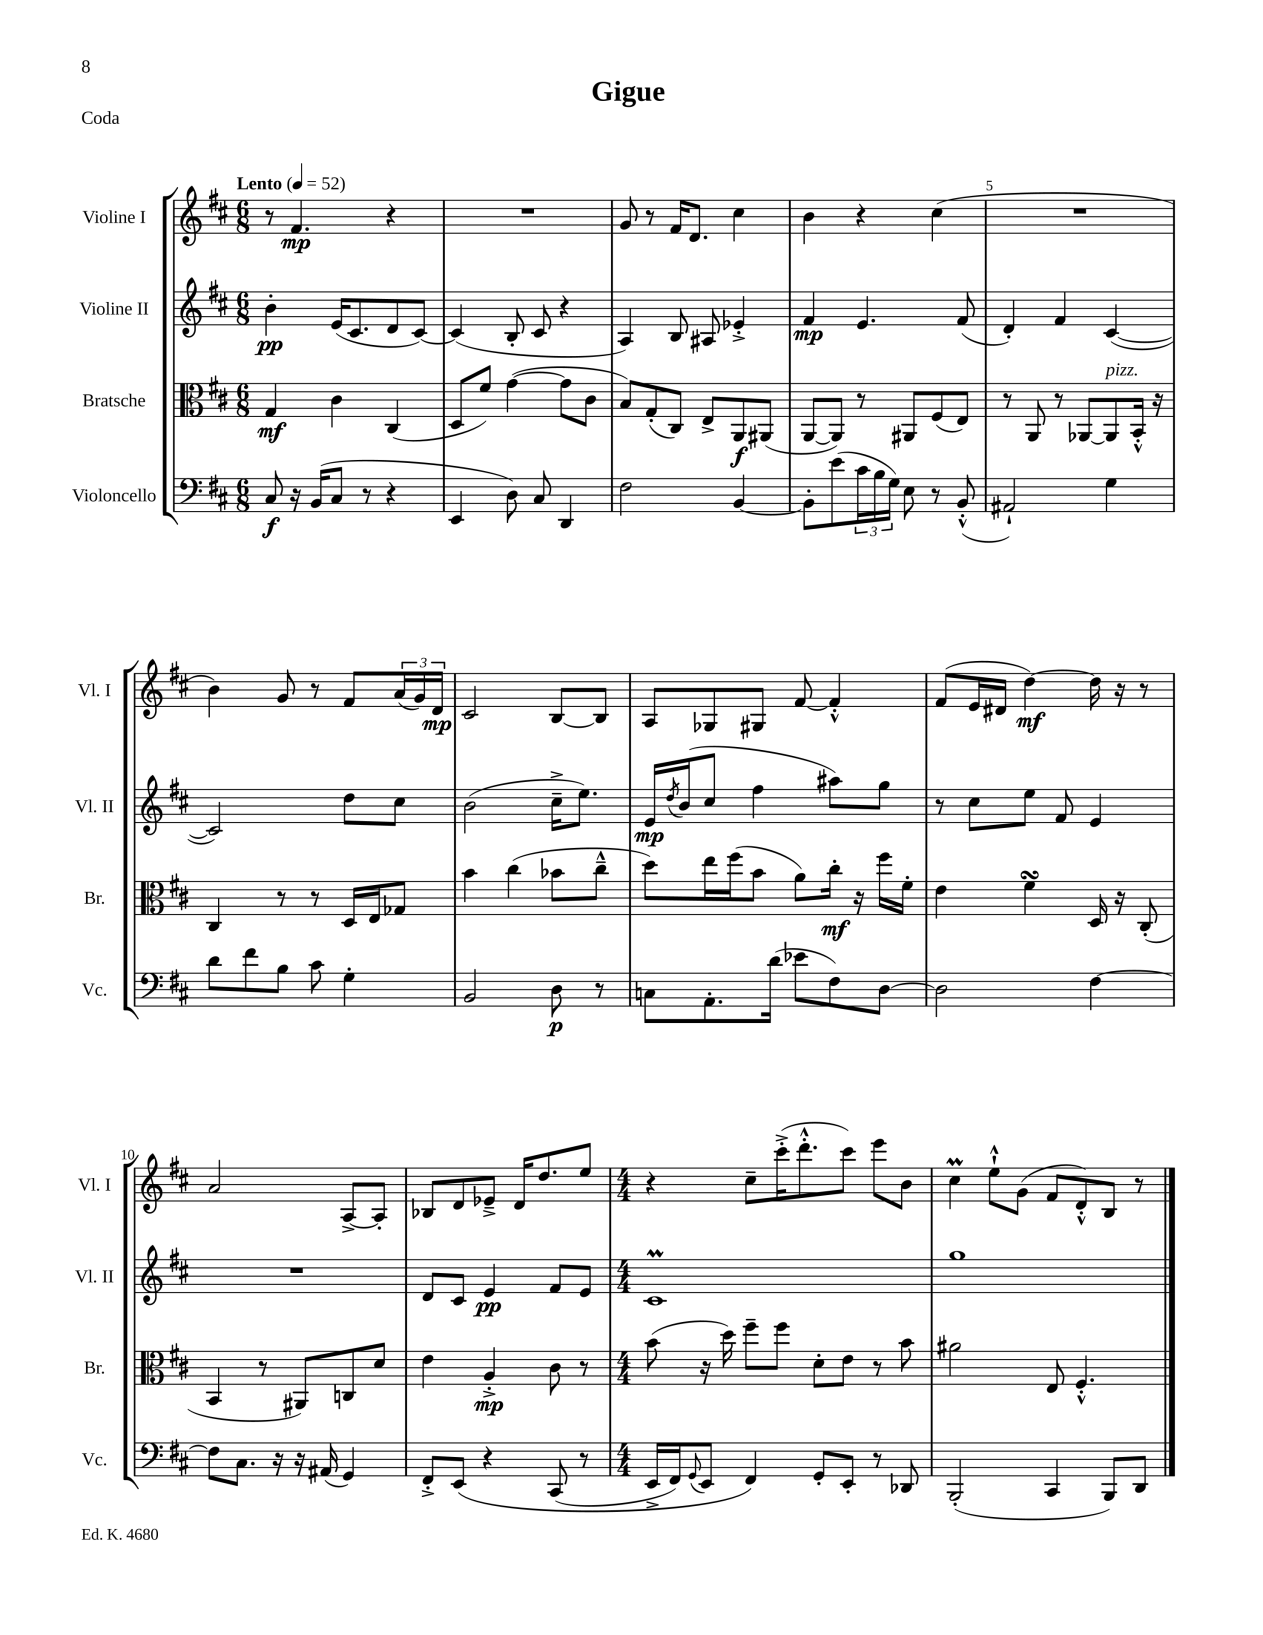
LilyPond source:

\header { title = "Gigue" piece = "Coda" }
<<
\new StaffGroup <<
\new Staff = "s0" \with { instrumentName = "Violine I" shortInstrumentName = "Vl. I" } {
    \clef treble \key d \major \numericTimeSignature \time 6/8 \tempo "Lento" 4 = 52
    r8 fis'4.\mp r4 |
    R2. |
    g'8 r8 fis'16 d'8. cis''4 |
    b'4 r4 cis''4( |
    R2. |
    b'4) g'8 r8 fis'8 \tuplet 3/2 { a'16( g'16) d'16\mp } |
    cis'2 b8~ b8 |
    a8 ges8 gis8 fis'8~ fis'4-.-^ |
    fis'8( e'16 dis'16 d''4~\mf) d''16 r16 r8 |
    a'2 a8~-> a8-. |
    bes8 d'8 ees'8---> d'16 d''8. e''8 |
    \numericTimeSignature \time 4/4 r4 cis''8-- cis'''16-.->( d'''8.-.-^ cis'''8) e'''8 b'8 |
    cis''4\prall e''8-!-^ g'8( fis'8 d'8-.-^) b8 r8 \bar "|." |
}
\new Staff = "s1" \with { instrumentName = "Violine II" shortInstrumentName = "Vl. II" } {
    \clef treble \key d \major \numericTimeSignature \time 6/8
    b'4-.\pp e'16( cis'8. d'8 cis'8~) |
    cis'4( b8-. cis'8 r4 |
    a4) b8 ais8 ees'4-.-> |
    fis'4\mp e'4. fis'8( |
    d'4-.) fis'4 cis'4~( |
    cis'2) d''8 cis''8 |
    b'2( cis''16---> e''8.) |
    e'16\mp \acciaccatura { d''8 } b'16( cis''8 fis''4 ais''8) g''8 |
    r8 cis''8 e''8 fis'8 e'4 |
    R2. |
    d'8 cis'8 e'4\pp fis'8 e'8 |
    \numericTimeSignature \time 4/4 cis'1\prall |
    g''1 \bar "|." |
}
\new Staff = "s2" \with { instrumentName = "Bratsche" shortInstrumentName = "Br." } {
    \clef alto \key d \major \numericTimeSignature \time 6/8
    g4\mf cis'4 cis4( |
    d8 fis'8) g'4~( g'8 cis'8 |
    b8) g8-.( cis8) e8-> a,8\f ais,8( |
    a,8~ a,8) r8 ais,8 fis8( e8) |
    r8 a,8 r8 aes,8~ aes,8^\markup { \italic "pizz." } b,16-.-^ r16 |
    cis4 r8 r8 d16 e16 ges8 |
    b'4 cis''4( bes'8 cis''8---^ |
    d''8) e''16 fis''16( b'8 a'8) cis''16-.\mf r16 fis''16 fis'16-. |
    e'4 fis'4\turn d16 r16 cis8-.( |
    b,4 r8 ais,8) c8 d'8 |
    e'4 a4-.->\mp cis'8 r8 |
    \numericTimeSignature \time 4/4 b'8( r16 d''16) fis''8-- fis''8 d'8-. e'8 r8 b'8 |
    ais'2 e8 fis4.-.-^ \bar "|." |
}
\new Staff = "s3" \with { instrumentName = "Violoncello" shortInstrumentName = "Vc." } {
    \clef bass \key d \major \numericTimeSignature \time 6/8
    cis8\f r16 b,16( cis8 r8 r4 |
    e,4 d8) cis8 d,4 |
    fis2 b,4~ |
    b,8-. e'8( \tuplet 3/2 { cis'16 b16 g16) } e8 r8 b,8-.-^( |
    ais,2-!) g4 |
    d'8 fis'8 b8 cis'8 g4-. |
    b,2 d8\p r8 |
    c8 a,8.-. d'16( ees'8 fis8) d8~ |
    d2 fis4~ |
    fis8 cis8. r16 r16 ais,16( g,4) |
    fis,8-.-> e,8\( r4 cis,8( r8 |
    \numericTimeSignature \time 4/4 e,16-> fis,16) \appoggiatura { g,8 } e,8 fis,4\) g,8-. e,8-. r8 des,8 |
    b,,2-.( cis,4 b,,8) d,8 \bar "|." |
}
>>
>>
\layout { \context { \Score \override BarNumber.break-visibility = ##(#f #t #t) barNumberVisibility = #(every-nth-bar-number-visible 5) } }
